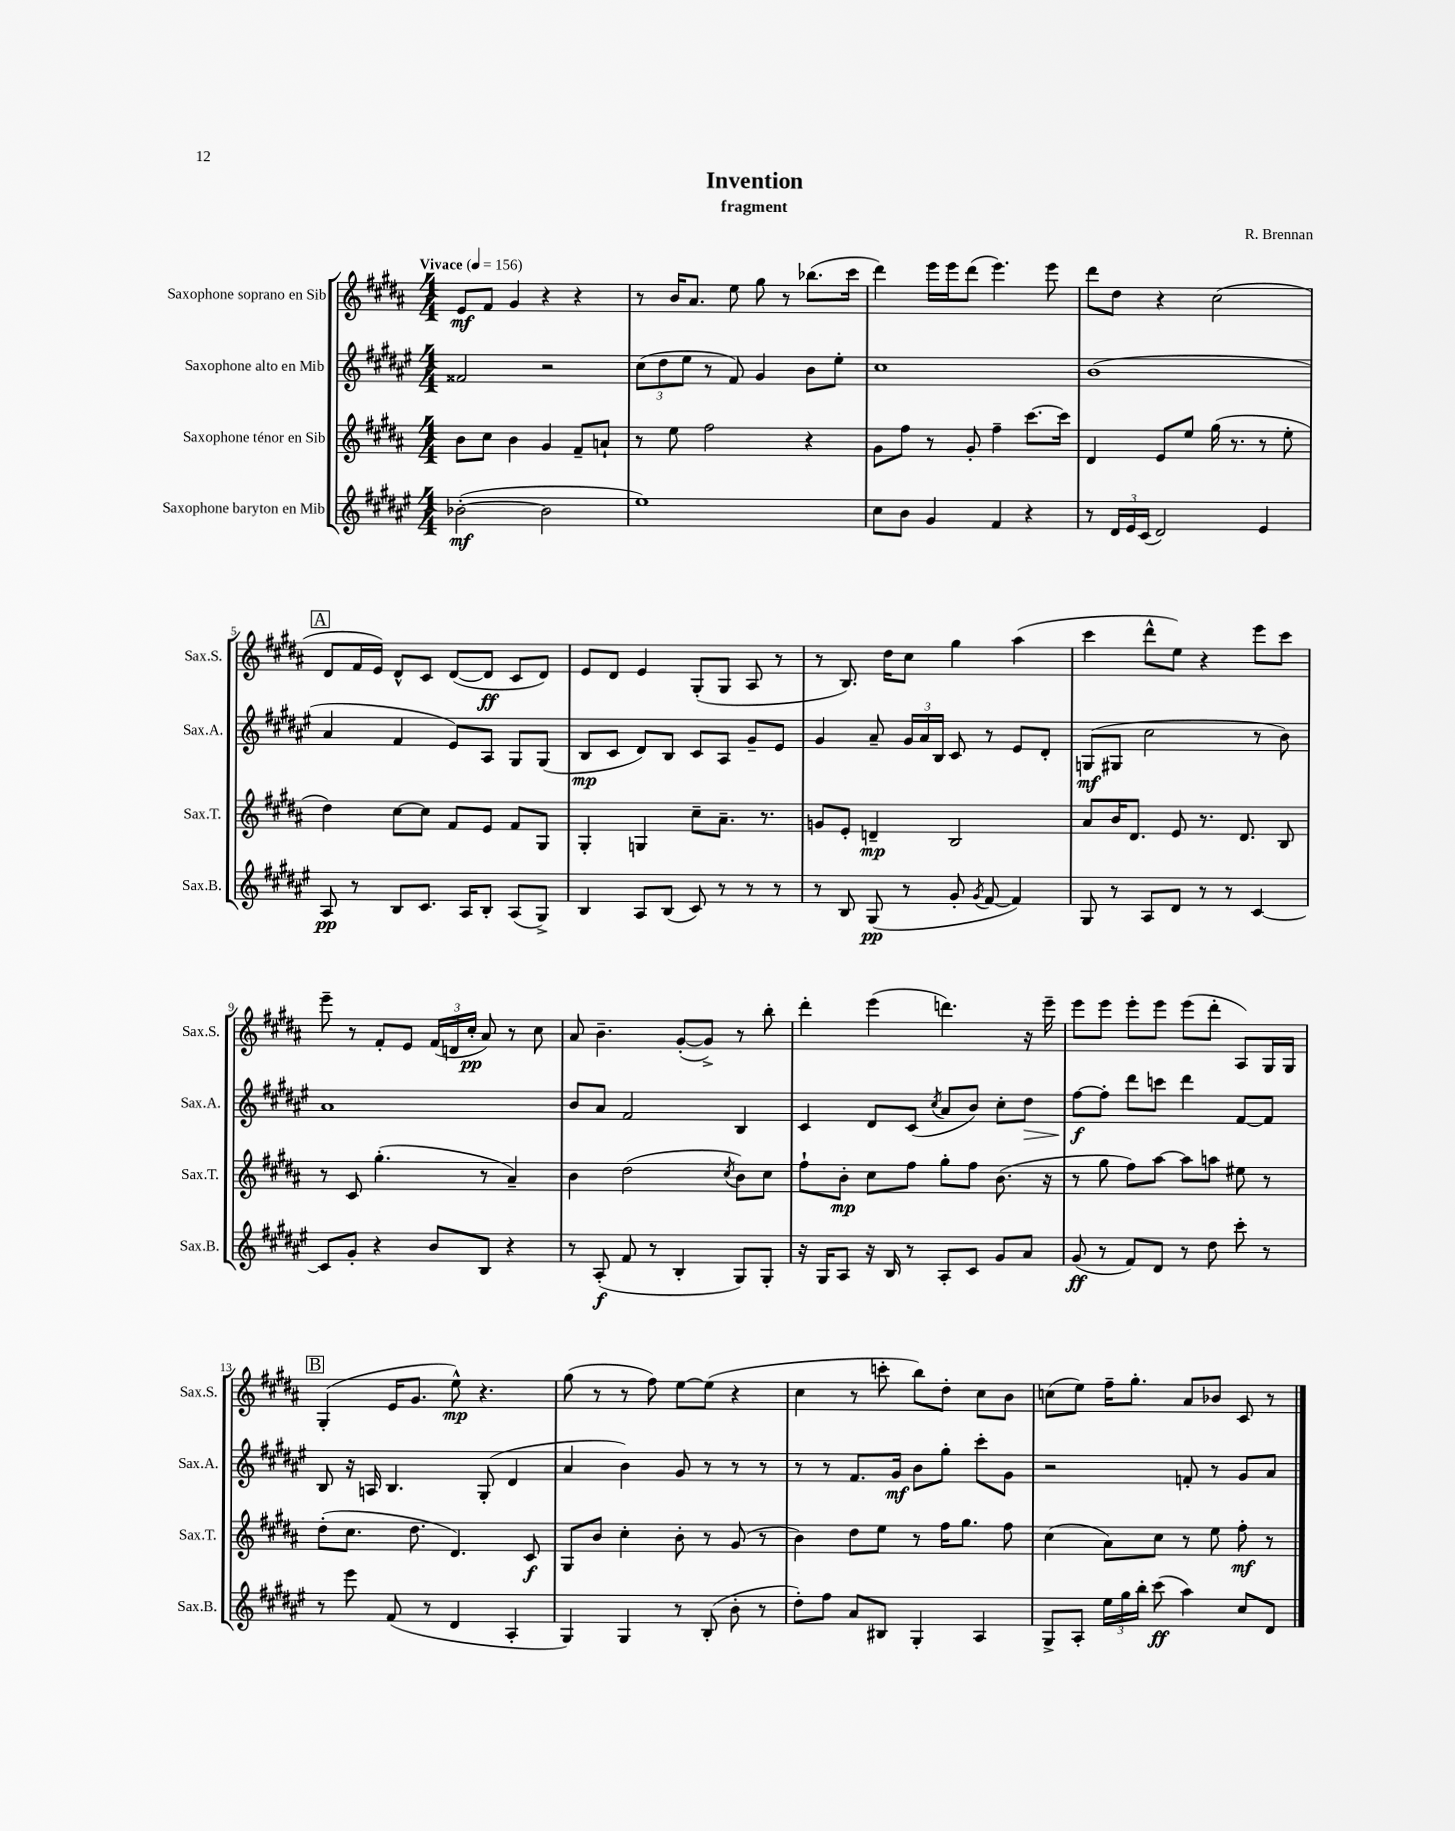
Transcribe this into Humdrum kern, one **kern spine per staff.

**kern	**dynam	**kern	**dynam	**kern	**dynam	**kern	**dynam
*part4	*part4	*part3	*part3	*part2	*part2	*part1	*part1
*staff4	*staff4	*staff3	*staff3	*staff2	*staff2	*staff1	*staff1
*I"Saxophone baryton en Mib	*	*I"Saxophone ténor en Sib	*	*I"Saxophone alto en Mib	*	*I"Saxophone soprano en Sib	*
*I'Sax.B.	*	*I'Sax.T.	*	*I'Sax.A.	*	*I'Sax.S.	*
*clefG2	*	*clefG2	*	*clefG2	*	*clefG2	*
*k[f#c#g#d#a#e#]	*	*k[f#c#g#d#a#]	*	*k[f#c#g#d#a#e#]	*	*k[f#c#g#d#a#]	*
*M4/4	*	*M4/4	*	*M4/4	*	*M4/4	*
*MM156	*	*MM156	*	*MM156	*	*MM156	*
=1	=1	=1	=1	=1	=1	=1	=1
!	!	!	!	!	!	!LO:TX:a:B:t=Vivace	!
([2b-X'\	mf	8b\L	.	2f##X/	.	8e/L	mf
.	.	8cc#\J	.	.	.	8f#/J	.
.	.	4b\	.	.	.	4g#/	.
2b-\]	.	4g#/	.	2r	.	4r	.
.	.	8f#~/L	.	.	.	4r	.
.	.	8an`/J	.	.	.	.	.
=2	=2	=2	=2	=2	=2	=2	=2
1ee#)	.	8r	.	(12cc#\L	.	8r	.
.	.	.	.	12dd#\	.	.	.
.	.	8ee\	.	.	.	16b/KL	.
.	.	.	.	12ee#\J	.	.	.
.	.	.	.	.	.	8.a#/J	.
.	.	2ff#\	.	8r	.	.	.
.	.	.	.	8f#/)	.	8ee\	.
.	.	.	.	4g#/	.	8gg#\	.
.	.	.	.	.	.	8r	.
.	.	4r	.	8b\L	.	(8.bb-X\L	.
.	.	.	.	8ee#'\J	.	.	.
.	.	.	.	.	.	16ccc#\Jk	.
=3	=3	=3	=3	=3	=3	=3	=3
8cc#\L	.	8g#\L	.	1cc#	.	4ddd#\)	.
8b\J	.	8ff#\J	.	.	.	.	.
4g#/	.	8r	.	.	.	16eee\LL	.
.	.	.	.	.	.	16eee\J	.
.	.	8g#'/	.	.	.	(8ddd#\J	.
4f#/	.	4ff#~\	.	.	.	4.eee\)	.
4r	.	[8.ccc#\L	.	.	.	.	.
.	.	.	.	.	.	8eee\	.
.	.	16ccc#\Jk]	.	.	.	.	.
=4	=4	=4	=4	=4	=4	=4	=4
8r	.	4d#/	.	(1b	.	8ddd#\L	.
24d#/LL	.	.	.	.	.	8dd#\J	.
24e#/	.	.	.	.	.	.	.
(24c#/JJ	.	.	.	.	.	.	.
2d#/)	.	8e/L	.	.	.	4r	.
.	.	8ee/J	.	.	.	.	.
.	.	(16gg#\	.	.	.	(2cc#\	.
.	.	8.r	.	.	.	.	.
4e#/	.	8r	.	.	.	.	.
.	.	8ee'\	.	.	.	.	.
!!LO:LB:g=z
!!LO:REH:place=s1:t=A
=5	=5	=5	=5	=5	=5	=5	=5
8A#/	pp	4dd#\)	.	4a#/	.	8d#/L	.
8r	.	.	.	.	.	16f#/L	.
.	.	.	.	.	.	16e/JJ)	.
8B/L	.	[8cc#\L	.	4f#/	.	8d#^^/L	.
8.c#/J	.	8cc#\J]	.	.	.	8c#/J	.
.	.	8f#/L	.	8e#/L)	.	([8d#/L	.
16A#/KL	.	.	.	.	.	.	.
8B'/J	.	8e/J	.	8A#/J	.	8d#/J]	ff
(8A#/L	.	8f#/L	.	8G#/L	.	8c#/L	.
8G#^/J)	.	8G#/J	.	(8G#/J	.	8d#/J)	.
=6	=6	=6	=6	=6	=6	=6	=6
4B/	.	4G#'/	.	8B/L	mp	8e/L	.
.	.	.	.	8c#/J	.	8d#/J	.
8A#/L	.	4Gn/	.	8d#/L)	.	4e/	.
(8B/J	.	.	.	8B/J	.	.	.
8c#/)	.	8cc#~\L	.	8c#/L	.	(8G#'/L	.
8r	.	8.a#~\J	.	8A#/J	.	8G#/J	.
8r	.	.	.	8g#~/L	.	8A#/	.
.	.	8.r	.	.	.	.	.
8r	.	.	.	8e#/J	.	8r	.
=7	=7	=7	=7	=7	=7	=7	=7
8r	.	8gn/L	.	4g#/	.	8r	.
8B/	.	8e'/J	.	.	.	8.B/)	.
(8G#/	pp	4dn~/	mp	8a#~/	.	.	.
.	.	.	.	.	.	16dd#\KL	.
8r	.	.	.	24g#/LL	.	8cc#\J	.
.	.	.	.	24a#/	.	.	.
.	.	.	.	24B/JJ	.	.	.
8g#'/	.	2B/	.	8c#/	.	4gg#\	.
8qg#/	.	.	.	.	.	.	.
[8f#/	.	.	.	8r	.	.	.
4f#/])	.	.	.	8e#/L	.	(4aa#\	.
.	.	.	.	8d#'/J	.	.	.
=8	=8	=8	=8	=8	=8	=8	=8
8G#/	.	8a#/L	.	(8Gn/L	mf	4ccc#\	.
8r	.	16b/K	.	8G#X/J	.	.	.
.	.	8.d#/J	.	.	.	.	.
8A#/L	.	.	.	2cc#\	.	8ddd#^^\L	.
8d#/J	.	8e/	.	.	.	8ee\J)	.
8r	.	8.r	.	.	.	4r	.
8r	.	.	.	.	.	.	.
.	.	8.d#/	.	.	.	.	.
[4c#/	.	.	.	8r	.	8eee\L	.
.	.	8B/	.	8b\)	.	8ccc#\J	.
!!LO:LB:g=z
=9	=9	=9	=9	=9	=9	=9	=9
8c#/L]	.	8r	.	1a#	.	8eee~\	.
8g#'/J	.	8c#/	.	.	.	8r	.
4r	.	(4.gg#'\	.	.	.	8f#'/L	.
.	.	.	.	.	.	8e/J	.
8b/L	.	.	.	.	.	(24f#/LL	.
.	.	.	.	.	.	24dn/	.
.	.	.	.	.	.	24cc#'/JJ	pp
8B/J	.	8r	.	.	.	8a#/)	.
4r	.	4a#~/)	.	.	.	8r	.
.	.	.	.	.	.	8cc#\	.
=10	=10	=10	=10	=10	=10	=10	=10
8r	.	4b\	.	8b/L	.	8a#/	.
(8A#'/	f	.	.	8a#/J	.	4.b~\	.
8f#/	.	(2dd#\	.	2f#/	.	.	.
8r	.	.	.	.	.	.	.
4B'/	.	.	.	.	.	([8g#'/L	.
.	.	.	.	.	.	8g#^/J])	.
.	.	8qcc#/	.	.	.	.	.
8G#/L)	.	8b\L)	.	4B/	.	8r	.
8G#'/J	.	8cc#\J	.	.	.	8bb'\	.
=11	=11	=11	=11	=11	=11	=11	=11
16r	.	8ff#`\L	.	4c#/	.	4ddd#'\	.
16G#/KL	.	.	.	.	.	.	.
8A#/J	.	8b'\J	mp	.	.	.	.
16r	.	8cc#\L	.	8d#/L	.	(4eee\	.
16B/	.	.	.	.	.	.	.
8r	.	8ff#\J	.	(8c#/J	.	.	.
.	.	.	.	8qcc#/	.	.	.
8A#'/L	.	8gg#'\L	.	8a#/L	.	4.dddn\)	.
8c#/J	.	8ff#\J	.	8b/J)	.	.	.
8g#/L	.	(8.b\	.	8cc#'\L	.	.	.
!	!	!	!	!	!LO:HP:b	!	!
8a#/J	.	.	.	8dd#\J	>	16r	.
.	.	16r	.	.	.	16eee~\	.
=12	=12	=12	=12	=12	=12	=12	=12
(8g#/	ff	8r	.	[8ff#\L	f	8eee\L	.
8r	.	8gg#\	.	8ff#'\J]	]	8eee\J	.
8f#/L)	.	8ff#\L)	.	8ddd#\L	.	8eee'\L	.
8d#/J	.	[8aa#\J	.	8cccn\J	.	8eee\J	.
8r	.	8aa#\L]	.	4ddd#\	.	(8eee\L	.
8dd#\	.	8aan\J	.	.	.	8ddd#'\J	.
8ccc#'\	.	8ee#X\	.	[8f#/L	.	8A#/L)	.
8r	.	8r	.	8f#/J]	.	16G#/L	.
.	.	.	.	.	.	16G#/JJ	.
!!LO:LB:g=z
!!LO:REH:place=s1:t=B
=13	=13	=13	=13	=13	=13	=13	=13
8r	.	(8dd#'\L	.	8B/	.	(4G#'/	.
8eee#\	.	8.cc#\J	.	16r	.	.	.
.	.	.	.	16An/	.	.	.
(8f#/	.	.	.	4.B/	.	16e/KL	.
.	.	8.dd#\	.	.	.	8.g#/J	.
8r	.	.	.	.	.	.	.
4d#/	.	4.d#/)	.	.	.	8ee^^\)	mp
.	.	.	.	(8G#'/	.	4.r	.
4A#'/	.	.	.	4d#/	.	.	.
.	.	8c#/	f	.	.	.	.
=14	=14	=14	=14	=14	=14	=14	=14
4G#/)	.	8G#/L	.	4a#/	.	(8gg#\	.
.	.	8b/J	.	.	.	8r	.
4G#/	.	4cc#'\	.	4b\)	.	8r	.
.	.	.	.	.	.	8ff#\)	.
8r	.	8b'\	.	8g#/	.	[8ee\L	.
(8B'/	.	8r	.	8r	.	(8ee\J]	.
8b'\	.	(8g#/	.	8r	.	4r	.
8r	.	8r	.	8r	.	.	.
=15	=15	=15	=15	=15	=15	=15	=15
8dd#'\L)	.	4b\)	.	8r	.	4cc#\	.
8ff#\J	.	.	.	8r	.	.	.
8a#/L	.	8dd#\L	.	8.f#/L	.	8r	.
8B#X/J	.	8ee\J	.	.	.	8cccn'\	.
.	.	.	.	16g#/Jk	mf	.	.
4G#'/	.	8r	.	8b\L	.	8bb\L)	.
.	.	16ff#\KL	.	8gg#'\J	.	8dd#'\J	.
.	.	8.gg#\J	.	.	.	.	.
4A#/	.	.	.	8ccc#'\L	.	8cc#\L	.
.	.	8ff#\	.	8g#\J	.	8b\J	.
=16	=16	=16	=16	=16	=16	=16	=16
8G#^/L	.	(4cc#\	.	2r	.	(8ccn\L	.
8A#'/J	.	.	.	.	.	8ee\J)	.
24ee#\LL	.	8a#\L)	.	.	.	16ff#~\KL	.
24gg#\	.	.	.	.	.	.	.
.	.	.	.	.	.	8.gg#'\J	.
24bb'\JJ	.	.	.	.	.	.	.
(8ccc#\	ff	8cc#\J	.	.	.	.	.
4aa#\)	.	8r	.	8fn'/	.	8a#/L	.
.	.	8ee\	.	8r	.	8b-X/J	.
8cc#/L	.	8ff#'\	mf	8g#/L	.	8c#/	.
8d#/J	.	8r	.	8a#/J	.	8r	.
==	==	==	==	==	==	==	==
*-	*-	*-	*-	*-	*-	*-	*-
